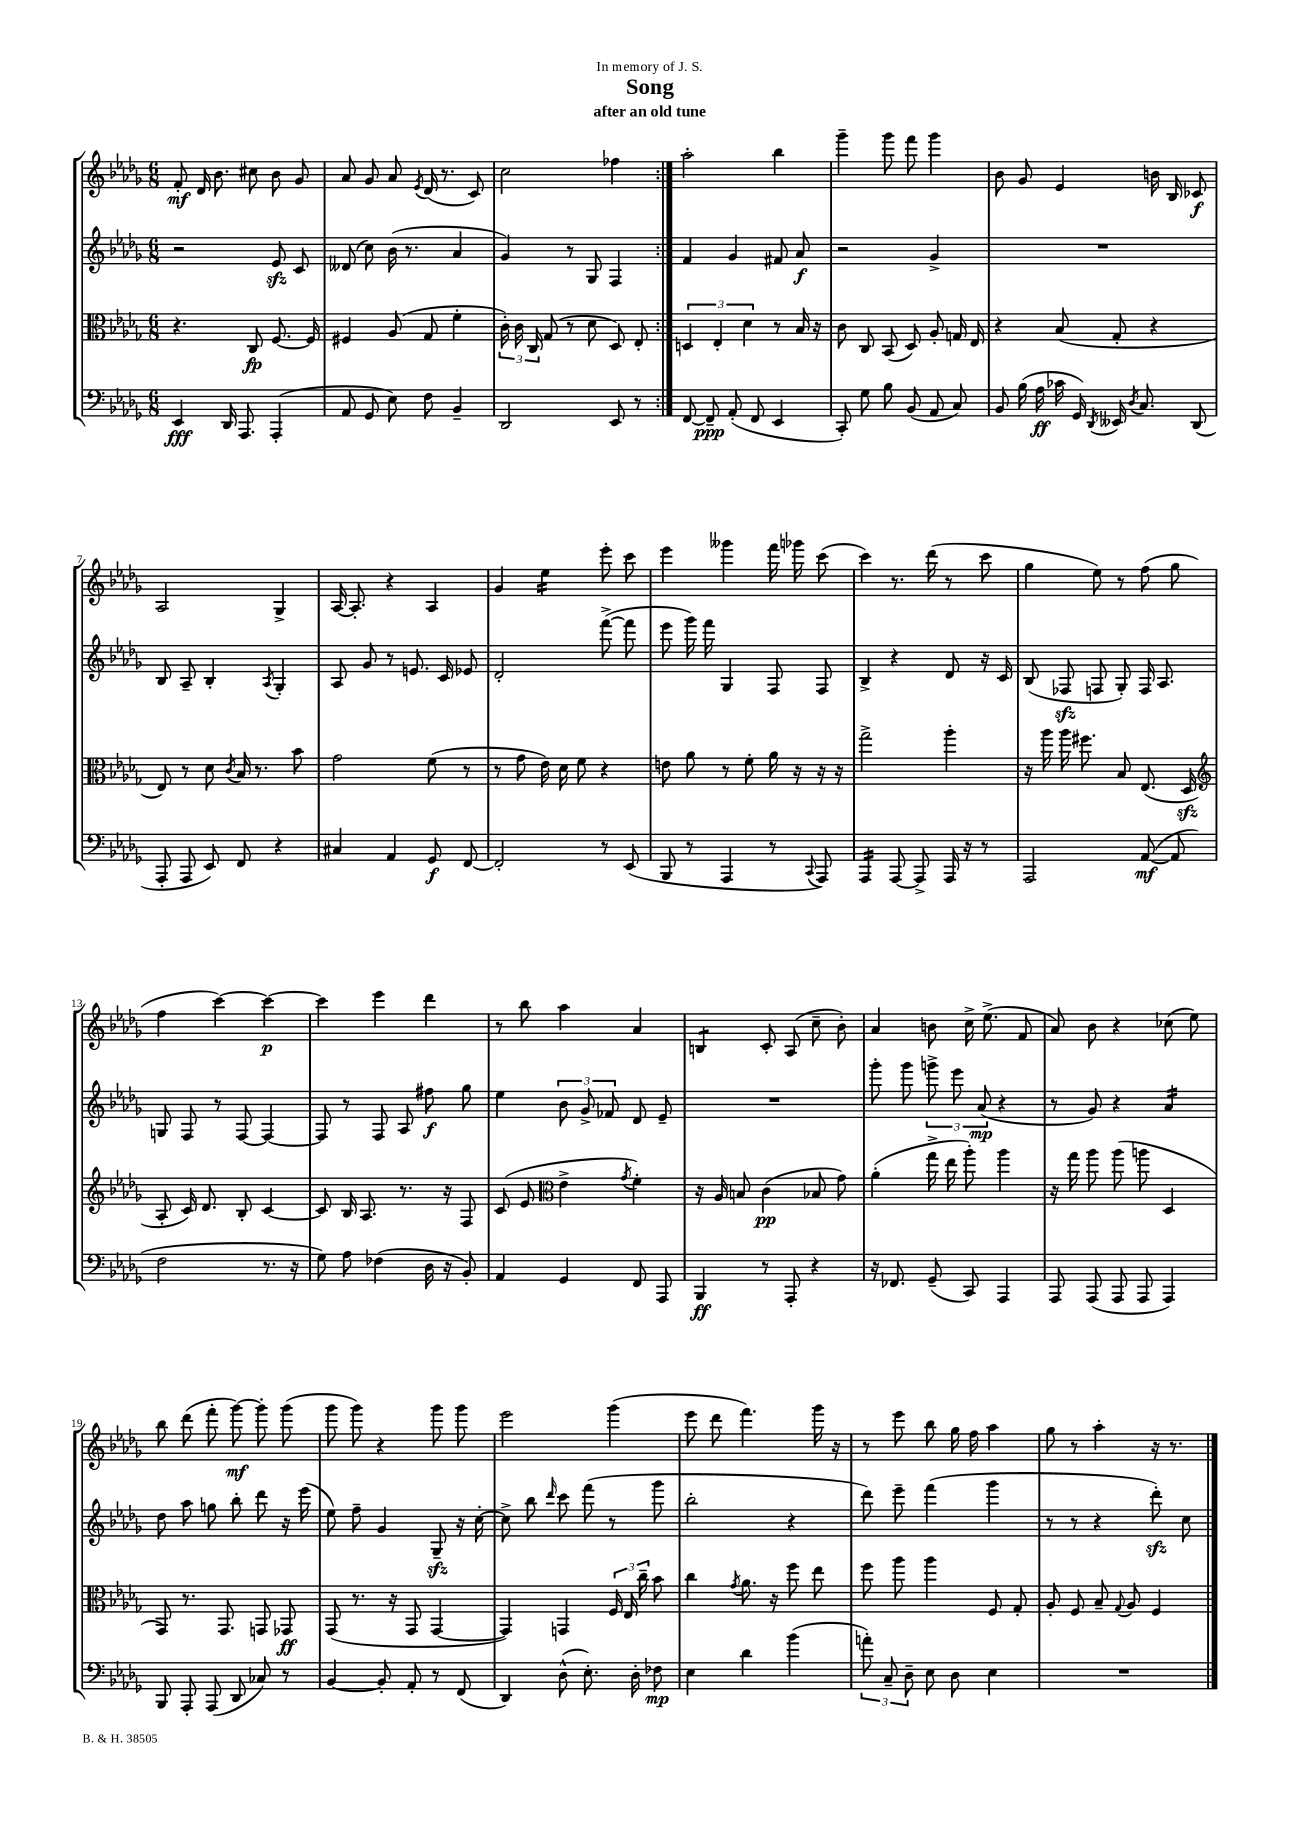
\header { title = "Song" subtitle = "after an old tune" dedication = "In memory of J. S." }
<<
\new StaffGroup <<
\new Staff = "s0" {
    \clef treble \key des \major \numericTimeSignature \time 6/8
    \autoBeamOff \repeat volta 2 { f'8-.\mf des'16 bes'8. cis''8 bes'8 ges'8 |
    aes'8 ges'8 aes'8 \acciaccatura { ees'8 } des'16( r8. c'8) |
    c''2 fes''4 | }
    aes''2-. bes''4 |
    ges'''4-- ges'''8 f'''8 ges'''4 |
    bes'8 ges'8 ees'4 b'16 bes16 ces'8\f |
    aes2 ges4-> |
    aes16~ aes8.-. r4 aes4 |
    ges'4 ees''4:16 ees'''8-. c'''8 |
    ees'''4 geses'''4 f'''16 ges'''16 c'''8( |
    c'''4) r8. des'''16( r8 c'''8 |
    ges''4 ees''8) r8 f''8( ges''8 |
    f''4 c'''4~) c'''4~\p |
    c'''4 ees'''4 des'''4 |
    r8 bes''8 aes''4 aes'4 |
    b4:8 c'8-. aes8( c''8-- bes'8-.) |
    aes'4 b'8 c''16-> ees''8.->( f'8 |
    aes'8) bes'8 r4 ces''8( ees''8) |
    bes''8 des'''8( f'''8-. ges'''8~\mf) ges'''8-. ges'''8( |
    ges'''8 ges'''8) r4 ges'''8 ges'''8 |
    ees'''2 ges'''4( |
    ees'''8 des'''8 f'''4.) ges'''16 r16 |
    r8 ees'''8 bes''8 ges''16 f''16 aes''4 |
    ges''8 r8 aes''4-. r16 r8. \bar "|." |
}
\new Staff = "s1" {
    \clef treble \key des \major \numericTimeSignature \time 6/8
    \autoBeamOff \repeat volta 2 { r2 ees'8\sfz c'8 |
    deses'8( c''8) bes'16( r8. aes'4 |
    ges'4) r8 ges8 f4 | }
    f'4 ges'4 fis'8 aes'8\f |
    r2 ges'4-> |
    R2. |
    bes8 aes8-- bes4-. \acciaccatura { aes8 } ges4-. |
    aes8 ges'8 r8 e'8. c'16 ees'8 |
    des'2-. f'''8~->( f'''8 |
    ees'''8 ges'''16) f'''16 ges4 f8 f8 |
    bes4-> r4 des'8 r16 c'16 |
    bes8( fes8\sfz f8 ges8-.) f16 aes8. |
    g8 f8 r8 f8~ f4~ |
    f8 r8 f8 aes8 fis''8\f ges''8 |
    ees''4 \tuplet 3/2 { bes'8 ges'8-> fes'8 } des'8 ees'8-- |
    R2. |
    ges'''8-. ges'''8 \tuplet 3/2 { g'''8-> ees'''8 aes'8\mp( } r4 |
    r8 ges'8) r4 aes'4:16 |
    des''8 aes''8 g''8 bes''8-. des'''8 r16 ees'''16( |
    ees''8) f''8-- ges'4 ges8--\sfz r16 c''16~-. |
    c''8-> bes''8 \grace { des'''16 } c'''8 f'''8( r8 ges'''8 |
    bes''2-. r4 |
    des'''8) ees'''8-- f'''4( ges'''4 |
    r8 r8 r4 des'''8-.\sfz) c''8 \bar "|." |
}
\new Staff = "s2" {
    \clef alto \key des \major \numericTimeSignature \time 6/8
    \autoBeamOff \repeat volta 2 { r4. c8\fp f8.~ f16 |
    fis4 aes8( ges8 f'4-. |
    \tuplet 3/2 { c'16-.) c'16 c16 } ges8( r8 des'8 des8) ees8-. | }
    \tuplet 3/2 { d4 ees4-. des'4 } r8 bes16 r16 |
    c'8 c8 bes,8( des8) aes8-. g16 ees16 |
    r4 bes8( ges8-. r4 |
    ees8) r8 des'8 \acciaccatura { c'8 } bes16 r8. bes'8 |
    ges'2 f'8( r8 |
    r8 ges'8 ees'16) des'16 f'8 r4 |
    e'8 aes'8 r8 f'8-. aes'16 r16 r16 r16 |
    ges''2-> aes''4-. |
    r16 aes''16 aes''16 fis''8. bes8 ees8.( des16\sfz |
    \clef treble aes8-. c'16) des'8. bes8-. c'4~ |
    c'8 bes16 aes8. r8. r16 f8 |
    c'8( ees'8 \clef alto ees'4-> \acciaccatura { ges'8 } f'4-.) |
    r16 aes16 b8 c'4\pp( bes8 ges'8) |
    aes'4-.( ges''16-> ees''16 aes''8-.) aes''4 |
    r16 ges''16 aes''8 aes''8( a''8 des4 |
    ges,8) r8. ges,8. g,8 ges,8\ff |
    ges,8( r8. r16 ges,8 ges,4~ |
    ges,4) g,4 \tuplet 3/2 { f16 ees16 c''16-- } bes'8 |
    c''4 \acciaccatura { ges'8 } aes'8. r16 f''8 ees''8 |
    f''8 aes''8 aes''4 f8 ges8-. |
    aes8-. f8 bes8-- \appoggiatura { ges8 } aes8 f4 \bar "|." |
}
\new Staff = "s3" {
    \clef bass \key des \major \numericTimeSignature \time 6/8
    \autoBeamOff \repeat volta 2 { ees,4\fff des,16 aes,,8. aes,,4-.( |
    aes,8 ges,8 ees8) f8 bes,4-- |
    des,2 ees,8 r8 | }
    f,8~ f,8--\ppp aes,8-.( f,8 ees,4 |
    c,8-.) ges8 bes8 bes,8( aes,8 c8) |
    bes,8 bes16( aes16\ff ces'16 ges,16) \acciaccatura { des,8 } eeses,16 \acciaccatura { des8 } c8. des,8( |
    aes,,8-. aes,,8 ees,8) f,8 r4 |
    cis4 aes,4 ges,8\f f,8~ |
    f,2-. r8 ees,8( |
    bes,,8 r8 aes,,4 r8 \appoggiatura { c,8 } aes,,8) |
    aes,,4:16 aes,,8~ aes,,8-> aes,,16 r16 r8 |
    aes,,2 aes,8~\mf( aes,8 |
    f2 r8. r16 |
    ges8) aes8 fes4( des16 r16 bes,8-.) |
    aes,4 ges,4 f,8 aes,,8 |
    bes,,4\ff r8 aes,,8-. r4 |
    r16 fes,8. ges,8--( c,8) aes,,4 |
    aes,,8 aes,,8( aes,,8 aes,,8 aes,,4) |
    bes,,8 aes,,8-. aes,,8( des,8 ces8) r8 |
    bes,4~ bes,8-. aes,8-. r8 f,8( |
    des,4) des8-^( ees8.-.) des16-. fes8\mp |
    ees4 des'4 bes'4( |
    \tuplet 3/2 { a'8-.) c8-- des8-- } ees8 des8 ees4 |
    R2. \bar "|." |
}
>>
>>
